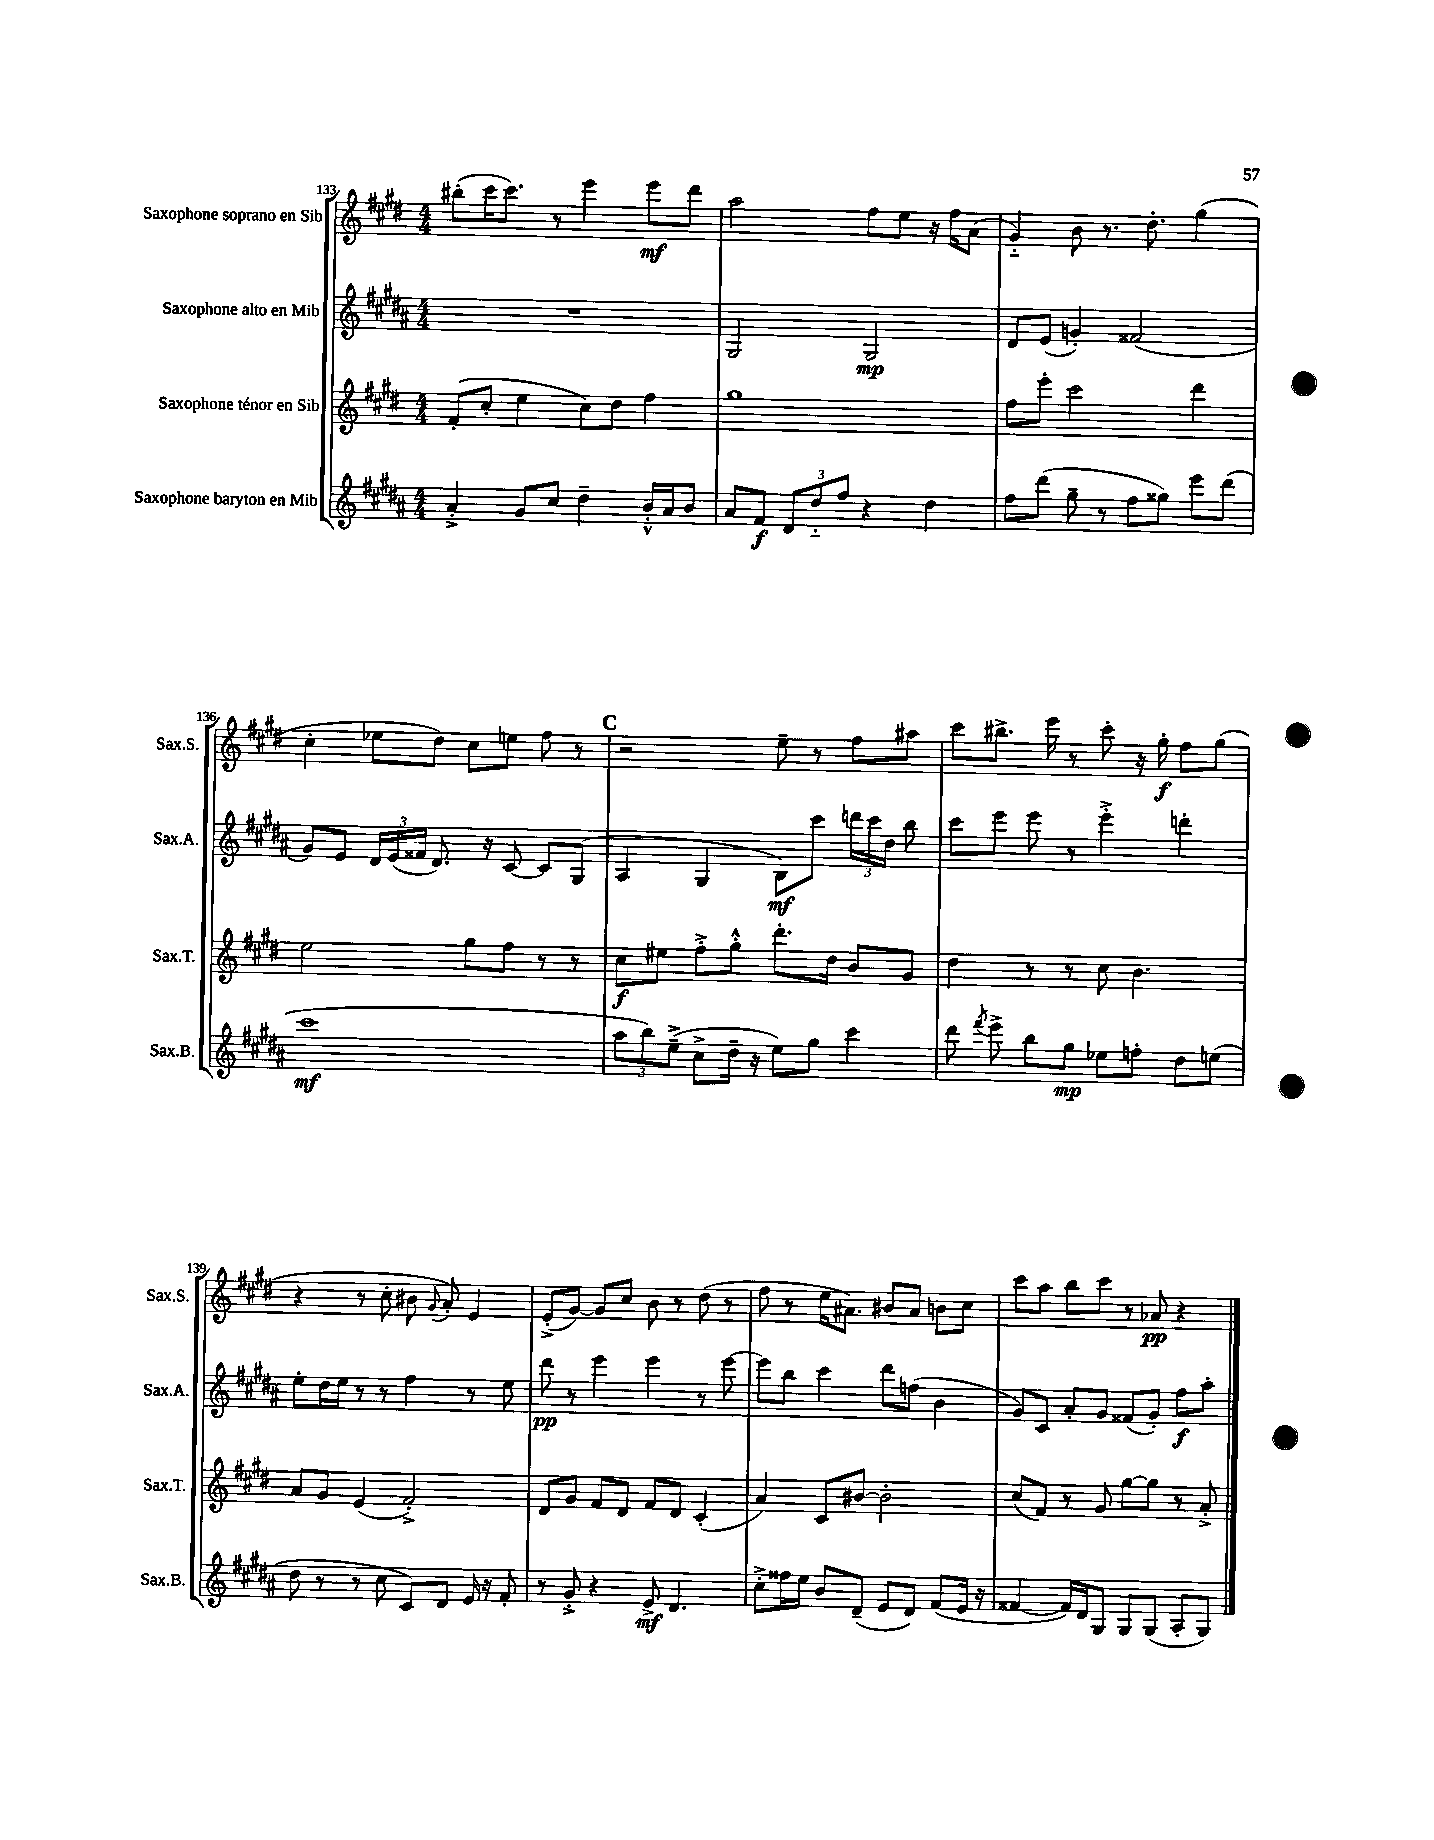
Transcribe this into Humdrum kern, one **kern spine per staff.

**kern	**kern	**kern	**kern
*staff4	*staff3	*staff2	*staff1
*clefG2	*clefG2	*clefG2	*clefG2
*k[f#c#g#d#a#]	*k[f#c#g#d#]	*k[f#c#g#d#a#]	*k[f#c#g#d#]
*M4/4	*M4/4	*M4/4	*M4/4
4a#'^	(8f#'	1r	(8bb#'
.	8cc#'	.	16ccc#
.	.	.	8.ccc#)
8g#	4ee	.	.
8cc#	.	.	8r
4dd#~	8cc#)	.	4eee
.	8dd#	.	.
16b'^^	4ff#	.	8eee
16a#	.	.	.
8b	.	.	8ddd#
=	=	=	=
8a#	1gg#	2G#	2aa
8f#	.	.	.
12d#	.	.	.
12dd#'~	.	.	.
12ff#	.	.	.
4r	.	2G#	8ff#
.	.	.	8ee
4dd#	.	.	16r
.	.	.	16ff#
.	.	.	(8a
=	=	=	=
8ff#	8ff#	8d#	4g#'~)
(8ddd#	8eee'	(8e	.
8gg#~	2ccc#	4g')	8b
8r	.	.	8.r
8ff#	.	(2f##	.
.	.	.	8.dd#'
8gg##)	.	.	.
8eee	4ddd#	.	(4gg#
(8ddd#	.	.	.
=	=	=	=
1ccc#	2ee	8g#)	4cc#'
.	.	8e	.
.	.	24d#	8ee-
.	.	(24e	.
.	.	24f##	.
.	.	8.d#)	8dd#)
.	8gg#	.	8cc#
.	.	16r	.
.	8ff#	[8c#	8ee
.	8r	8c#]	8ff#
.	8r	(8G#	8r
=	=	=	=
12aa#	8cc#	4A#	2r
12bb)	.	.	.
.	8ee#	.	.
(12ee~^	.	.	.
8cc#^	8ff#'^	4G#	.
16dd#~	8gg#'^^	.	.
16r	.	.	.
8ee)	8.ddd#'	8B)	8ee~
8gg#	.	8ccc#	8r
.	16dd#	.	.
4ccc#	8b	24ddd	8ff#
.	.	24ccc#	.
.	.	24dd#	.
.	8g#	8bb	8aa#
=	=	=	=
8ddd#	4dd#	8ccc#	8ccc#
8qfff#	.	.	.
8eee^	.	8eee	8.bb#^
8bb	8r	8eee	.
.	.	.	16eee
8gg#	8r	8r	8r
8ee-	8cc#	4eee'^	8ccc#'
8ff'	4.b	.	16r
.	.	.	16gg#'
8dd#	.	4ddd'	8ff#
(8ee	.	.	(8gg#
=	=	=	=
8dd#	8a	8ee'	4r
8r	8g#	16dd#	.
.	.	16ee	.
8r	(4e	8r	8r
8cc#	.	8r	8cc#'
8c#)	2f#'^)	4ff#	8b#
.	.	.	8qqg#
8d#	.	.	8a')
16e	.	8r	4e
16r	.	.	.
8f#'	.	8ee	.
=	=	=	=
8r	8d#	8ddd#	(8e'^
8g#'^	8g#	8r	[8g#)
4r	8f#	4eee	8g#]
.	8d#	.	8cc#
8e^	8f#	4eee	8b
4.d#	8d#	.	8r
.	(4c#'	8r	(8dd#
.	.	[8eee	8r
=	=	=	=
8cc#'^	4a)	8eee]	8ff#
16ff##	.	8bb	8r
16ee	.	.	.
8b	8c#	4ccc#	16ee
.	.	.	8.a#)
(8d#~	[8b#	.	.
8e	2b#']	8ddd#	8b#
8d#)	.	(8ff	8a#
(8f#	.	4b	8b
16e	.	.	8cc#
16r	.	.	.
=	=	=	=
[4f##	(8cc#	8g#)	8ccc#
.	8f#)	8c#	8aa
16f##])	8r	8a#'	8bb
16d#	.	.	.
8G#	8g#	8g#	8ccc#
8G#	[8gg#	(8f##	8r
(8G#	8gg#]	8g#')	8a-
8A#'	8r	8ff#	4r
8G#)	8a'^	8aa#'	.
==	==	==	==
*-	*-	*-	*-
